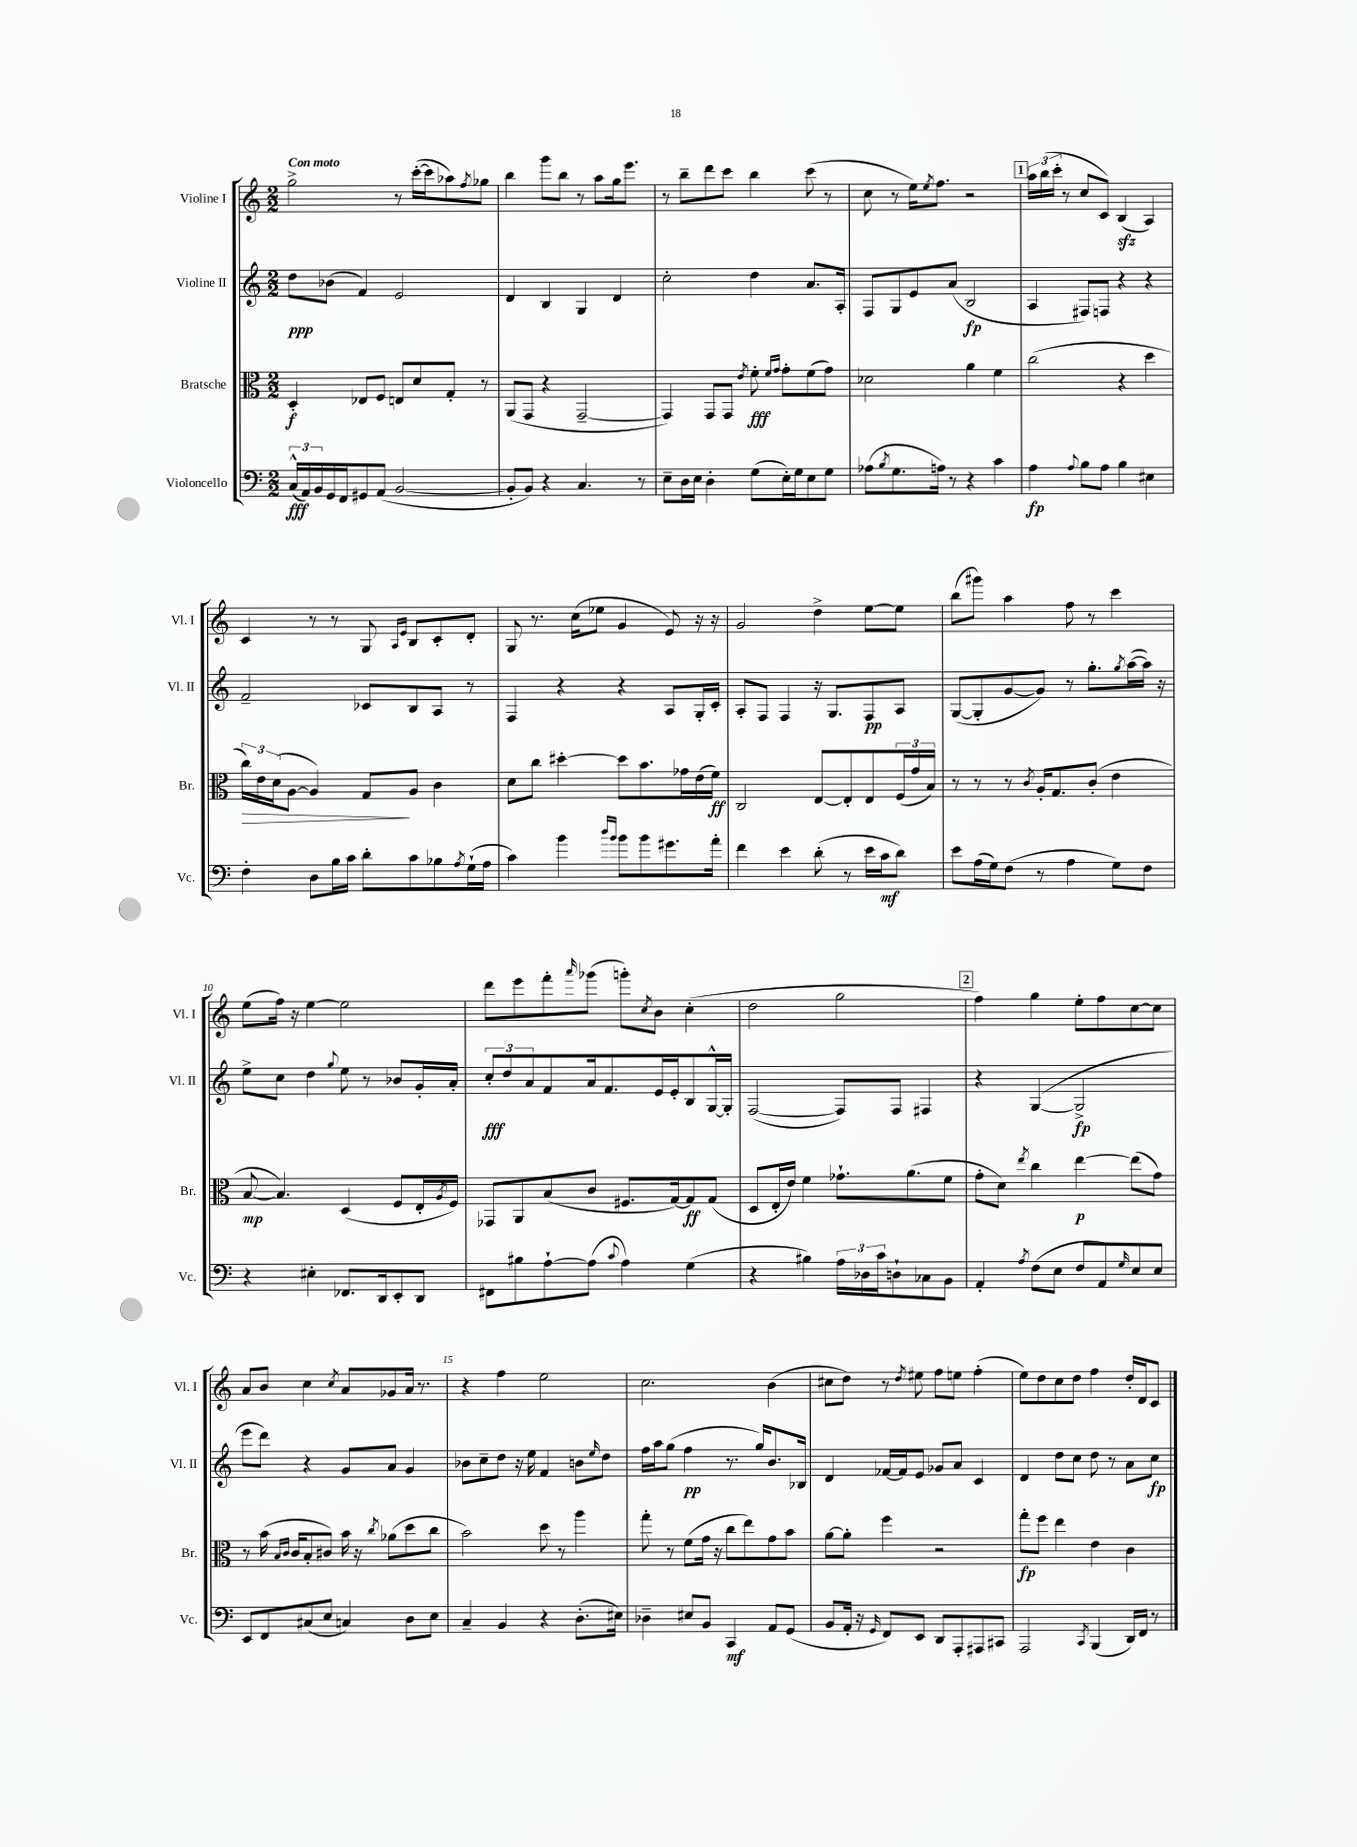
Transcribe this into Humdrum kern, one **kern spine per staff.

**kern	**dynam	**kern	**dynam	**kern	**dynam	**kern
*part4	*part4	*part3	*part3	*part2	*part2	*part1
*staff4	*staff4	*staff3	*staff3	*staff2	*staff2	*staff1
*I"Violoncello	*	*I"Bratsche	*	*I"Violine II	*	*I"Violine I
*I'Vc.	*	*I'Br.	*	*I'Vl. II	*	*I'Vl. I
*clefF4	*	*clefC3	*	*clefG2	*	*clefG2
*k[]	*	*k[]	*	*k[]	*	*k[]
*M2/2	*	*M2/2	*	*M2/2	*	*M2/2
=1	=1	=1	=1	=1	=1	=1
!	!	!	!	!	!	!LO:TX:a:B:t=Con moto
(24C^^/LL	fff	4D'/	f	8dd\L	ppp	2gg^\
24AA/)	.	.	.	.	.	.
24BB/	.	.	.	.	.	.
16GG/	.	.	.	(8b-X\J	.	.
16FF/J	.	.	.	.	.	.
8GG#X/	.	8E-X/L	.	4f/)	.	.
(8AA/J	.	8F/J	.	.	.	.
[2BB/	.	8En/L	.	2e/	.	8r
.	.	8d/	.	.	.	([16ccc'\LL
.	.	.	.	.	.	16ccc\J]
.	.	8G'/J	.	.	.	8aa-X\)
.	.	.	.	.	.	8qff/
.	.	8r	.	.	.	8gg-X\J
=2	=2	=2	=2	=2	=2	=2
8BB'/L]	.	(8AA/L	.	4d/	.	4bb\
8BB/J)	.	8GG/J	.	.	.	.
4r	.	4r	.	4B/	.	8ggg\L
.	.	.	.	.	.	8bb\J
4.C/	.	[2GG~/	.	4G/	.	8r
.	.	.	.	.	.	8aa\L
.	.	.	.	4d/	.	16gg\k
.	.	.	.	.	.	8.eee\J
8r	.	.	.	.	.	.
=3	=3	=3	=3	=3	=3	=3
8E~\L	.	4GG/])	.	2cc'\	.	8r
16D\L	.	.	.	.	.	8bb~\L
16E\JJ	.	.	.	.	.	.
4D'\	.	8GG/L	.	.	.	8ddd\
.	.	8GG/J	.	.	.	8ccc\J
.	.	8qe/	.	.	.	.
(8G\L	.	8f'\	fff	4dd\	.	4bb\
.	.	16qqf/LL	.	.	.	.
.	.	16qqg/JJ	.	.	.	.
16E'\L)	.	8g'\L	.	.	.	.
16G\J	.	.	.	.	.	.
8E\	.	(8f\	.	8.a/L	.	(8ccc\
8G\J	.	8g\J)	.	.	.	8r
.	.	.	.	16A'/Jk	.	.
=4	=4	=4	=4	=4	=4	=4
(8A-X\L	.	2d-X\	.	8F/L	.	8cc\
8qB/	.	.	.	.	.	.
8.G\	.	.	.	8G/	.	8r
.	.	.	.	8e/	.	16ee\KL)
.	.	.	.	.	.	8qee/
16An\Jk)	.	.	.	.	.	8.ff\J
8r	.	.	.	(8a/J	.	.
4r	.	4a\	.	2B/	fp	2r
4c\	.	4f\	.	.	.	.
!!LO:REH:place=s1:t=1
=5	=5	=5	=5	=5	=5	=5
4A\	fp	(2cc\	.	4A/	.	24aa\LL
.	.	.	.	.	.	(24bb\
.	.	.	.	.	.	24ccc'\JJ
.	.	.	.	.	.	8r
8qqA/	.	.	.	.	.	.
8B\L	.	.	.	8F#X/L)	.	8cc/L
8A\J	.	.	.	8Fn/J	.	8c/J)
4B\	.	4r	.	4r	.	(4Bzz/
4E#X\	.	4dd\	.	4r	.	4A/)
!!LO:LB:g=z
=6	=6	=6	=6	=6	=6	=6
!	!	!	!LO:HP:b	!	!	!
4F'\	.	24cc\LL)	>	2f~/	.	4c/
.	.	24e\	.	.	.	.
.	.	(24d\J	.	.	.	.
.	.	[8A\J	.	.	.	.
8D\L	.	4A/])	.	.	.	8r
16B\L	.	.	.	.	.	8r
16c\JJ	.	.	.	.	.	.
8d'\L	.	8G/L	.	8c-X/L	.	8G/
.	.	.	.	.	.	16qqA/LL
.	.	.	.	.	.	16qqe/JJ
8c\	.	8A/J	]	8B/	.	8B/L
8B-X\	.	4c\	.	8A/J	.	8c'/
8qA/	.	.	.	.	.	.
(16G`\L	.	.	.	8r	.	8d'/J
16A\JJ	.	.	.	.	.	.
=7	=7	=7	=7	=7	=7	=7
4c\)	.	8d\L	.	4F/	.	8G/
.	.	8cc\J	.	.	.	8.r
4b\	.	[4dd#X'\	.	4r	.	.
.	.	.	.	.	.	(16cc\KL
.	.	.	.	.	.	8ee-X\J
16qqdd/LL	.	.	.	.	.	.
16qqb/JJ	.	.	.	.	.	.
8b\L	.	8dd#\L]	.	4r	.	4g/
8b\	.	8.b\	.	.	.	.
8.g#X\	.	.	.	8A/L	.	8e/)
.	.	16g-X\L	.	.	.	.
.	.	(16e\	.	16G'/L	.	16r
16a'\Jk	.	16f\JJ)	ff	16c'/JJ	.	16r
=8	=8	=8	=8	=8	=8	=8
4f\	.	2C/	.	8A'/L	.	2g/
.	.	.	.	8F/J	.	.
4e\	.	.	.	4F/	.	.
(8d'\	.	[8E/L	.	16r	.	4dd^\
.	.	.	.	8.G/L	.	.
8r	.	8E'/]	.	.	.	.
16e\LL	.	8E/	.	8F/	pp	[8ee\L
16c\J	mf	.	.	.	.	.
8d\J)	.	(24F/L	.	8A/J	.	8ee\J]
.	.	24g/	.	.	.	.
.	.	24B/JJ)	.	.	.	.
=9	=9	=9	=9	=9	=9	=9
8e\L	.	8r	.	([8G/L	.	(8bb\L
(16A\L	.	8r	.	8G'/]	.	8ggg#X\J)
16G\J)	.	.	.	.	.	.
(8F\J	.	8r	.	[8g/	.	4aa\
.	.	8qc/	.	.	.	.
8r	.	16A'/KL	.	8g/J])	.	.
.	.	8.G/	.	.	.	.
4A\	.	.	.	8r	.	8ff\
.	.	(8c'/J	.	8.gg'\L	.	8r
8G\L)	.	4e\	.	.	.	4ccc\
.	.	.	.	8qgg/	.	.
.	.	.	.	([16aa\L	.	.
8F\J	.	.	.	16aa\JJ])	.	.
.	.	.	.	16r	.	.
!!LO:LB:g=z
=10	=10	=10	=10	=10	=10	=10
4r	.	[8B/	mp	8ee^\L	.	(8ee\L
.	.	4.B/])	.	8cc\J	.	16ff\Jk)
.	.	.	.	.	.	16r
4E#X'\	.	.	.	4dd\	.	[4ee\
.	.	.	.	8qqgg/	.	.
8.FF-X/L	.	(4D/	.	8ee\	.	2ee\]
.	.	.	.	8r	.	.
16DD/k	.	.	.	.	.	.
8EE'/	.	8F/L	.	8b-X/L	.	.
8DD/J	.	16E'/L	.	16g'/L	.	.
.	.	8qA/	.	.	.	.
.	.	16F/JJ)	.	16a'/JJ	.	.
=11	=11	=11	=11	=11	=11	=11
8FF#X\L	.	8GG-X/L	.	12cc'/L	fff	8ddd\L
.	.	.	.	12dd/	.	.
8B#X\	.	8AA/	.	.	.	8eee\
.	.	.	.	12a/	.	.
[8A`\	.	(8B/	.	8f/	.	8fff'\
.	.	.	.	.	.	16qqaaa/
(8A\J]	.	8c/J	.	16a/k	.	(8ggg-X\J
.	.	.	.	8.f/	.	.
8qqc/	.	.	.	.	.	.
4A\)	.	8.F#X/L	.	.	.	8gggn'\L)
.	.	.	.	.	.	8qcc/
.	.	.	.	16e/L	.	8b\J
.	.	[16G/k)	.	16e'/J	.	.
(4G\	.	8G/]	ff	8B/	.	(4cc'\
.	.	(8G/J	.	[16G^^/L	.	.
.	.	.	.	16G'/JJ]	.	.
=12	=12	=12	=12	=12	=12	=12
4r	.	8D/L	.	([2F/	.	2dd\
.	.	16E'/L	.	.	.	.
.	.	16e/JJ)	.	.	.	.
4B#X\)	.	4f\	.	.	.	.
24A\LL	.	8.g-X`\L	.	8F/L])	.	2gg\
24D-X\	.	.	.	.	.	.
24c\J	.	.	.	.	.	.
8Dn`\	.	.	.	8F/J	.	.
.	.	(8.a\	.	.	.	.
8C-X\	.	.	.	4F#X/	.	.
8BB\J	.	8f\J	.	.	.	.
!!LO:REH:place=s1:t=2
=13	=13	=13	=13	=13	=13	=13
4AA'/	.	8g'\L	.	4r	.	4ff\)
.	.	8d\J)	.	.	.	.
8qA/	.	8qee/	.	.	.	.
(8F\L	.	4cc\	.	([4G/	.	4gg\
8E\J	.	.	.	.	.	.
8F/L	.	[4ee\	p	2G^/]	fp	8ee'\L
8AA/)	.	.	.	.	.	8ff\
16qqG/	.	.	.	.	.	.
8E/	.	(8ee\L]	.	.	.	[8cc\
8E/J	.	8g\J)	.	.	.	8cc\J]
!!LO:LB:g=z
=14	=14	=14	=14	=14	=14	=14
8EE/L	.	8r	.	8eee\L	.	8a/L
8FF/	.	(16b\	.	8ddd\J)	.	8b/J
.	.	16qqB/LL	.	.	.	.
.	.	16qqc/JJ	.	.	.	.
.	.	16c/KL	.	.	.	.
(8C#X/	.	8B'/	.	4r	.	4cc\
8E/J	.	8c#X/J)	.	.	.	.
.	.	.	.	.	.	8qcc/
4Cn/)	.	16b\	.	8g/L	.	8a/L
.	.	16r	.	.	.	.
.	.	8qcc/	.	.	.	.
.	.	(8a-X\L	.	8a/J	.	8g-X/
8D\L	.	8dd\	.	4g/	.	16a/Jk
.	.	.	.	.	.	8.r
8E\J	.	8cc\J	.	.	.	.
=15	=15	=15	=15	=15	=15	=15
4C~/	.	2b\)	.	8b-X\L	.	4r
.	.	.	.	8cc~\	.	.
4BB/	.	.	.	8dd\J	.	4ff\
.	.	.	.	16r	.	.
.	.	.	.	16ee\	.	.
4r	.	8dd\	.	4f/	.	2ee\
.	.	8r	.	.	.	.
(8.D'\L	.	4aa\	.	8bn\L	.	.
.	.	.	.	16qqee/	.	.
.	.	.	.	8dd\J	.	.
16E#X\Jk)	.	.	.	.	.	.
=16	=16	=16	=16	=16	=16	=16
4D-X~\	.	8gg'\	.	16ff\LL	.	2.cc\
.	.	.	.	16aa\J	.	.
.	.	8r	.	(8gg\J	.	.
8E#X/L	.	(8f\L	.	4ff\	pp	.
8BB/J	.	16g\Jk	.	.	.	.
.	.	16r	.	.	.	.
4CC/	mf	8cc\L	.	8.r	.	.
.	.	8ee\)	.	.	.	.
.	.	.	.	16gg/KL)	.	.
8AA/L	.	8g\	.	8.b/	.	(4b\
(8GG/J	.	8b\J	.	.	.	.
.	.	.	.	16B-X/Jk	.	.
=17	=17	=17	=17	=17	=17	=17
8BB/L	.	[8a\L	.	4d/	.	8cc#X\L
16AA'/Jk	.	8a'\J]	.	.	.	8dd\J)
16r	.	.	.	.	.	.
16qqGG/	.	.	.	.	.	.
8FF/L)	.	4ff\	.	[16f-X/LL	.	8r
.	.	.	.	16f-/J]	.	.
.	.	.	.	.	.	8qdd/
8EE/J	.	.	.	8e/J	.	8ee#X\
8DD/L	.	2r	.	8g-X/L	.	8ff\L
8AAA'/	.	.	.	8a/J	.	8een\J
8AAA#X/	.	.	.	4c/	.	(4ff'\
8CC#X/J	.	.	.	.	.	.
=18	=18	=18	=18	=18	=18	=18
2AAA/	.	8gg'\L	fp	4d/	.	8ee\L)
.	.	8ff\J	.	.	.	8dd\
.	.	4ee\	.	8dd\L	.	8cc\
.	.	.	.	8cc\J	.	8dd\J
8qCC/	.	.	.	.	.	.
(4BBB/	.	4e\	.	8dd\	.	4ff\
.	.	.	.	8r	.	.
16DD/LL)	.	4c\	.	8a\L	.	16dd'/LL
16FF/JJ	.	.	.	.	.	16d/J
8r	.	.	.	8cc\J	fp	8c/J
==	==	==	==	==	==	==
*-	*-	*-	*-	*-	*-	*-
